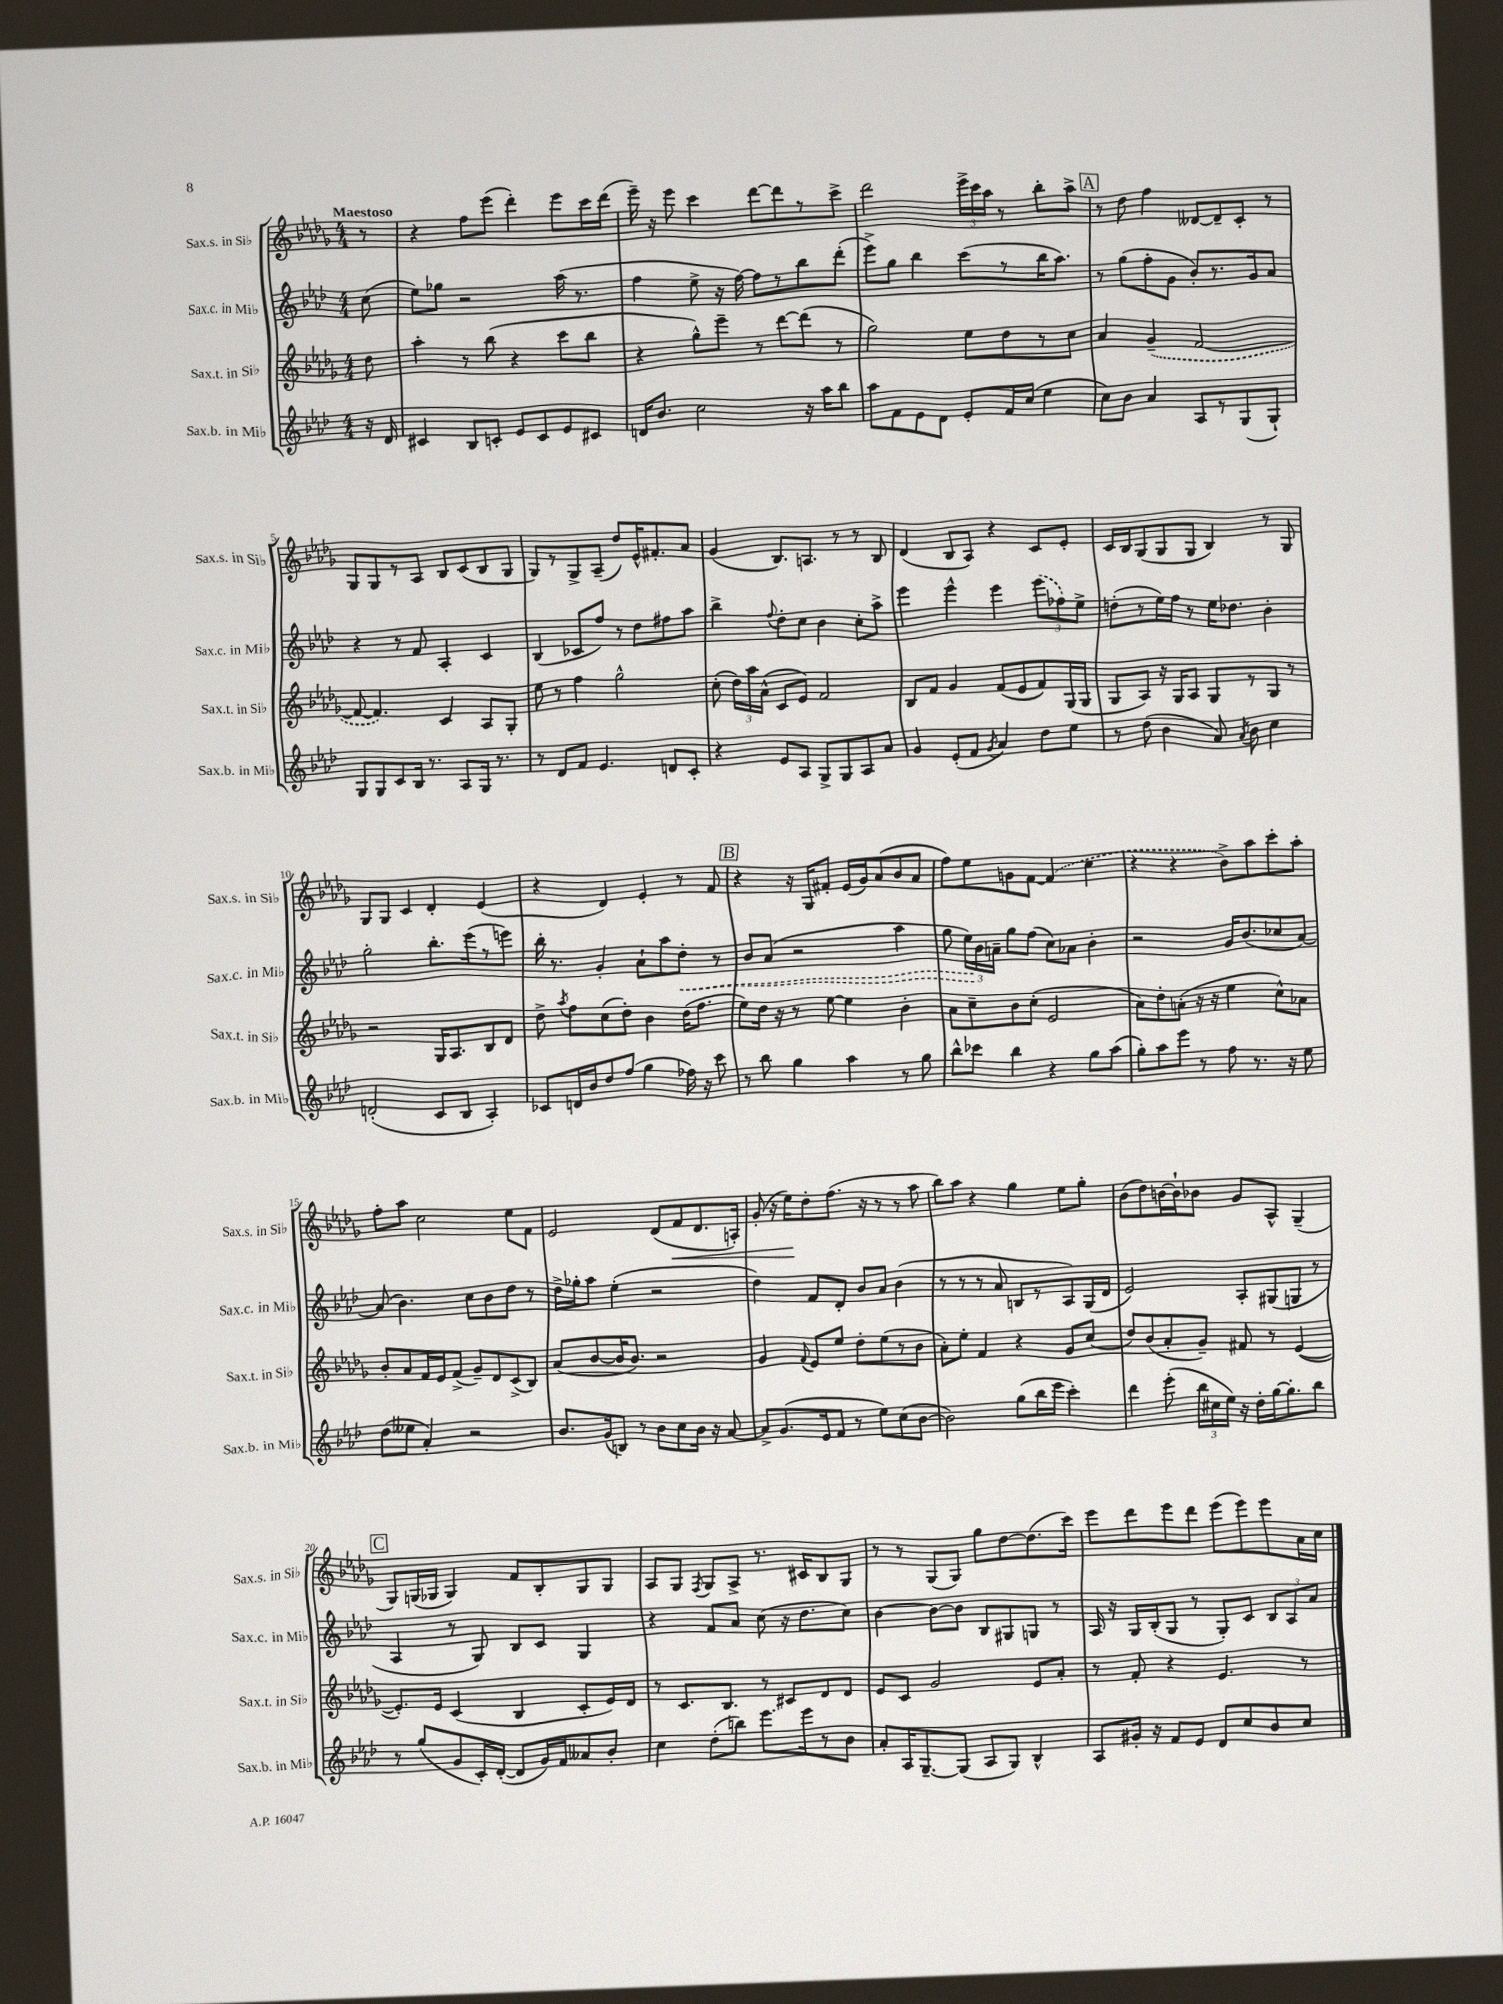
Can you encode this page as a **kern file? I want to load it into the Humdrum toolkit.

**kern	**kern	**kern	**kern
*staff4	*staff3	*staff2	*staff1
*clefG2	*clefG2	*clefG2	*clefG2
*k[b-e-a-d-]	*k[b-e-a-d-g-]	*k[b-e-a-d-]	*k[b-e-a-d-g-]
*M4/4	*M4/4	*M4/4	*M4/4
16r	8dd-	(8cc	8r
16d-	.	.	.
=	=	=	=
4c#	4aa-'	8ee-)	4r
.	.	8gg-	.
8B-	8r	2r	8ff
8c'	(8bb-	.	(8eee-
8e-	4r	.	4ddd-')
8c	.	.	.
8e-	8ccc	(16aa-	8eee-
.	.	8.r	.
8c#	8bb-	.	16ccc
.	.	.	(16ddd-
=	=	=	=
16d	4r	4ff	16eee-~)
8.b-	.	.	16r
.	.	.	8eee-
2cc	8gg-^^)	8ee-^	4ccc
.	8eee-~	16r	.
.	.	[16ff)	.
.	8r	8ff]	[8ddd-
.	[8ddd-	8r	8ddd-]
16r	(8ddd-]	8bb-	8r
16aa-	.	.	.
8bb-	8r	(8ddd-'	8ccc^
=	=	=	=
8aa-	2gg-)	8eee-^)	2ddd-
8f	.	8gg	.
8e-	.	4bb-	.
8d-	.	.	.
8e-'	8ee-	(8ccc	24eee-^
.	.	.	24ccc
.	.	.	24aa-
16f	8dd-	8r	8r
(16cc	.	.	.
4ee-	8r	16bb-	8bb-'
.	.	8.aa-)	.
.	8cc	.	8aa-^
=	=	=	=
8cc)	4a-	8r	8r
8b-	.	(8gg	8dd-
4a-	(4g-~	8ff'	4ff
.	.	8g	.
8A-	[2f	8b-')	[8d--
8r	.	8.r	8d--~]
(8G	.	.	8c'
.	.	16g	.
8G`)	.	8a-	8r
=	=	=	=
8G	8f_	4r	8G-
8G	4.f])	.	8G-
8c	.	8r	8r
16B-	.	8f	8A-
8.r	.	.	.
.	4c	4A-'	8B-
8A-	.	.	(8c
16G	8A-	4c	8B-
8.r	.	.	.
.	8G-'	.	8G-
=	=	=	=
8r	8ee-	(4B-	8G-)
8d-	8r	.	8r
8f	4ff	8c-	8G-^
4.e-	.	8ff)	(8A-~
.	2gg-^^	8r	8dd-)
.	.	8dd-	16e-^^
.	.	.	8.f#'
8d	.	8ff#	.
8c'	.	8aa-	8a-
=	=	=	=
4r	(8cc'	4bb-^	(4g-
.	24dd-)	.	.
.	24aa-	.	.
.	(24a-^^	.	.
.	.	8qqff	.
8e-	8c	8dd-'	8.B-)
8A-	8e-)	8cc	.
.	.	.	8.A
8G^	2f	4b-	.
8G	.	.	8r
8A-	.	8cc'	8r
8a-	.	8aa-^	8B-
=	=	=	=
4g	8B-	4eee-	(4d-
.	8f	.	.
(8e-'	4g-	4eee-^^	8B-
8f	.	.	8A-)
8qg	.	.	.
4a-)	(8f	4eee-	4r
.	8e-	.	.
8dd-	8f)	(12eee-	8c
.	.	12ff-)	.
8ee-	(16G-	.	8e-'
.	.	12ee-^	.
.	16G-	.	.
=	=	=	=
8r	8G-	(8dd'	16c
.	.	.	16B-
(8dd-	8A-)	8r	(8G-
4b-	16r	16ee-)	8G-
.	16G-	16ff	.
.	8A-	8r	8G-
8a-)	8G-	16ee-	4B-)
.	.	8.dd-	.
8qa-	.	.	.
8b-	8r	.	.
4cc	8G-	4b-'	8r
.	8r	.	8G-
=	=	=	=
(2d'	2r	2gg'	8G-
.	.	.	8G-
.	.	.	4c
8c	16G-	8.bb-'	4d-'
.	8.A-	.	.
8B-	.	.	.
.	.	(16eee-	.
4A-')	8B-	8r	(4e-
.	8d-	8eee)	.
=	=	=	=
8c-	8dd-^	16bb-'	4r
.	.	8.r	.
.	8qaa-	.	.
16d	8ff	.	.
16b-	.	.	.
8dd-	(8cc	4g'	4d-)
(8ff	8dd-')	.	.
4gg	4b-	8a-`	4e-'
.	.	8aa-	.
16ff-)	(16dd-	8dd-'	8r
16r	8.ff	.	.
8ccc	.	8r	8f
=	=	=	=
8r	8ee-)	8b-	4r
8bb-	16dd-	(8a-	.
.	16r	.	.
4gg	8r	2r	16r
.	.	.	16G-
.	[8ee-	.	8f#'
4aa-	4ee-]	.	(16e-
.	.	.	16g-)
.	.	.	(8a-
8r	4b-'	4aa-	8b-
8gg	.	.	8a-
=	=	=	=
8bb-^^	8a-	8gg	8ff)
8ccc-	8cc~	24ee-)	8ee-
.	.	24b-	.
.	.	24a~	.
4bb-	8b-	8gg	8g
.	(8cc'	(8ff	[8f
4r	2e-	8cc)	(4f]
.	.	8a-	.
8gg	.	4b-'	4cc
(8aa-	.	.	.
=	=	=	=
8gg')	8a-)	2r	4r
8aa-	8dd-'	.	.
8eee-	(8a'	.	4r
8r	16r	.	.
.	16r	.	.
8ff	4ee-	16g	8b-^)
.	.	(8.b-	.
8.r	.	.	8aa-
.	8cc^^)	8cc-	8ccc'
16r	.	.	.
8ee-	8a-	[8a-)	8aa-'
=	=	=	=
(8dd-	8b-'	(8a-]	8ff'
8ee--	8a-	4.b-)	8aa-
4a-')	16f	.	2cc
.	16e-	.	.
.	(8f^	.	.
2r	8g-~)	8cc	.
.	8d-	8b-	.
.	(8c^	8dd-	8ee-
.	8B-)	8r	8f
=	=	=	=
8.b-	(8a-	16dd-^	2e-
.	.	16gg-'	.
.	[8b-	8aa-	.
(16g	.	.	.
8B)	16b-]	(4ee-'	.
.	8.b-)	.	.
8r	.	.	.
8b-	2r	2r	(8d-
8cc	.	.	8f
16b-	.	.	8.d-
16r	.	.	.
[8a-	.	.	.
.	.	.	16A')
=	=	=	=
8a-^]	4g-	4dd-)	(8g-'
(8.g	.	.	16r
.	.	.	16ee-)
.	8qqf	.	.
.	8e-	8f	8dd-'
16e-	.	.	.
8f	8ee-	8d-'	(8.ff
8r	8dd-'	8b-	.
.	.	.	16r
8ee-)	(8ee-	8a-	8r
(8cc	8r	(4b-	8r
[8b-	8b-	.	8aa-
=	=	=	=
2b-])	8a-')	8r	8bb-)
.	8ee-'	8r	8aa-
.	4f	8r	4r
.	.	8a-	.
(8gg	4r	8B	4gg-
16bb-	.	8r	.
16eee-	.	.	.
4ccc')	8g-	8A-)	8ee-
.	(8cc	(16G	8gg-'
.	.	16d-	.
=	=	=	=
4ddd-	8dd-)	2e-)	(8b-
.	(8b-	.	8dd-)
(8eee-'	8a-'	.	[16b
.	.	.	16b`]
24bb-	8g-~)	.	8b-
24cc#	.	.	.
24ee-)	.	.	.
16r	8f#	8A-'	8g-
16dd-'	.	.	.
[16gg	8r	(8G#	8A-^^
8.gg']	.	.	.
.	([4e-	8G	(4G-~
8bb-	.	8r	.
=	=	=	=
8r	8.e-'])	4A-	8G-)
(8gg	.	.	(16G
.	16e-	.	16G-
8g	(4c	8r	4G-)
16c')	.	8G)	.
([16d-'	.	.	.
8d-]	4B-	8B-	8f
16g)	.	8c	8B-'
16f	.	.	.
8a--	8c'	4G	8G-
8b-'	16e-)	.	8G-
.	16d-	.	.
=	=	=	=
4cc	8r	4r	8A-
.	8.c	.	8G-
.	.	.	8qF
(8dd-'	.	8f	8G-
.	8.B-	.	.
8bb)	.	8a-	8A-^
8.eee-	8r	(8cc	8.r
.	8c#	16r	.
16eee-	.	8.dd-	16c#
8r	8d-	.	8B-
8b-	8d-	8cc)	8G-
=	=	=	=
8a-'	8e-	[4b-	8r
16A-	8c	.	8r
[8.G~	.	.	.
.	2g-	8b-_	(8G-
(8G]	.	8b-]	8G-)
8A-	.	8B-	8gg-
8G)	.	8G#	[8dd-
4B-^^	8e-	8G	(8.dd-]
.	8a-'	8r	.
.	.	.	16ccc)
=	=	=	=
8A-	8r	16A-	8eee-
.	.	16r	.
16g#'	8f'	16G	8ddd-
16r	.	(16B-'	.
8f	4r	8G	8eee-
8e-	.	8r	8ddd-
8d-	4.e-	8G')	(8eee-
8cc	.	8c	8eee-)
8b-	.	12B-	8eee-
.	.	12A-	.
8cc	8r	.	16a-
.	.	12a-	.
.	.	.	16cc
==	==	==	==
*-	*-	*-	*-
